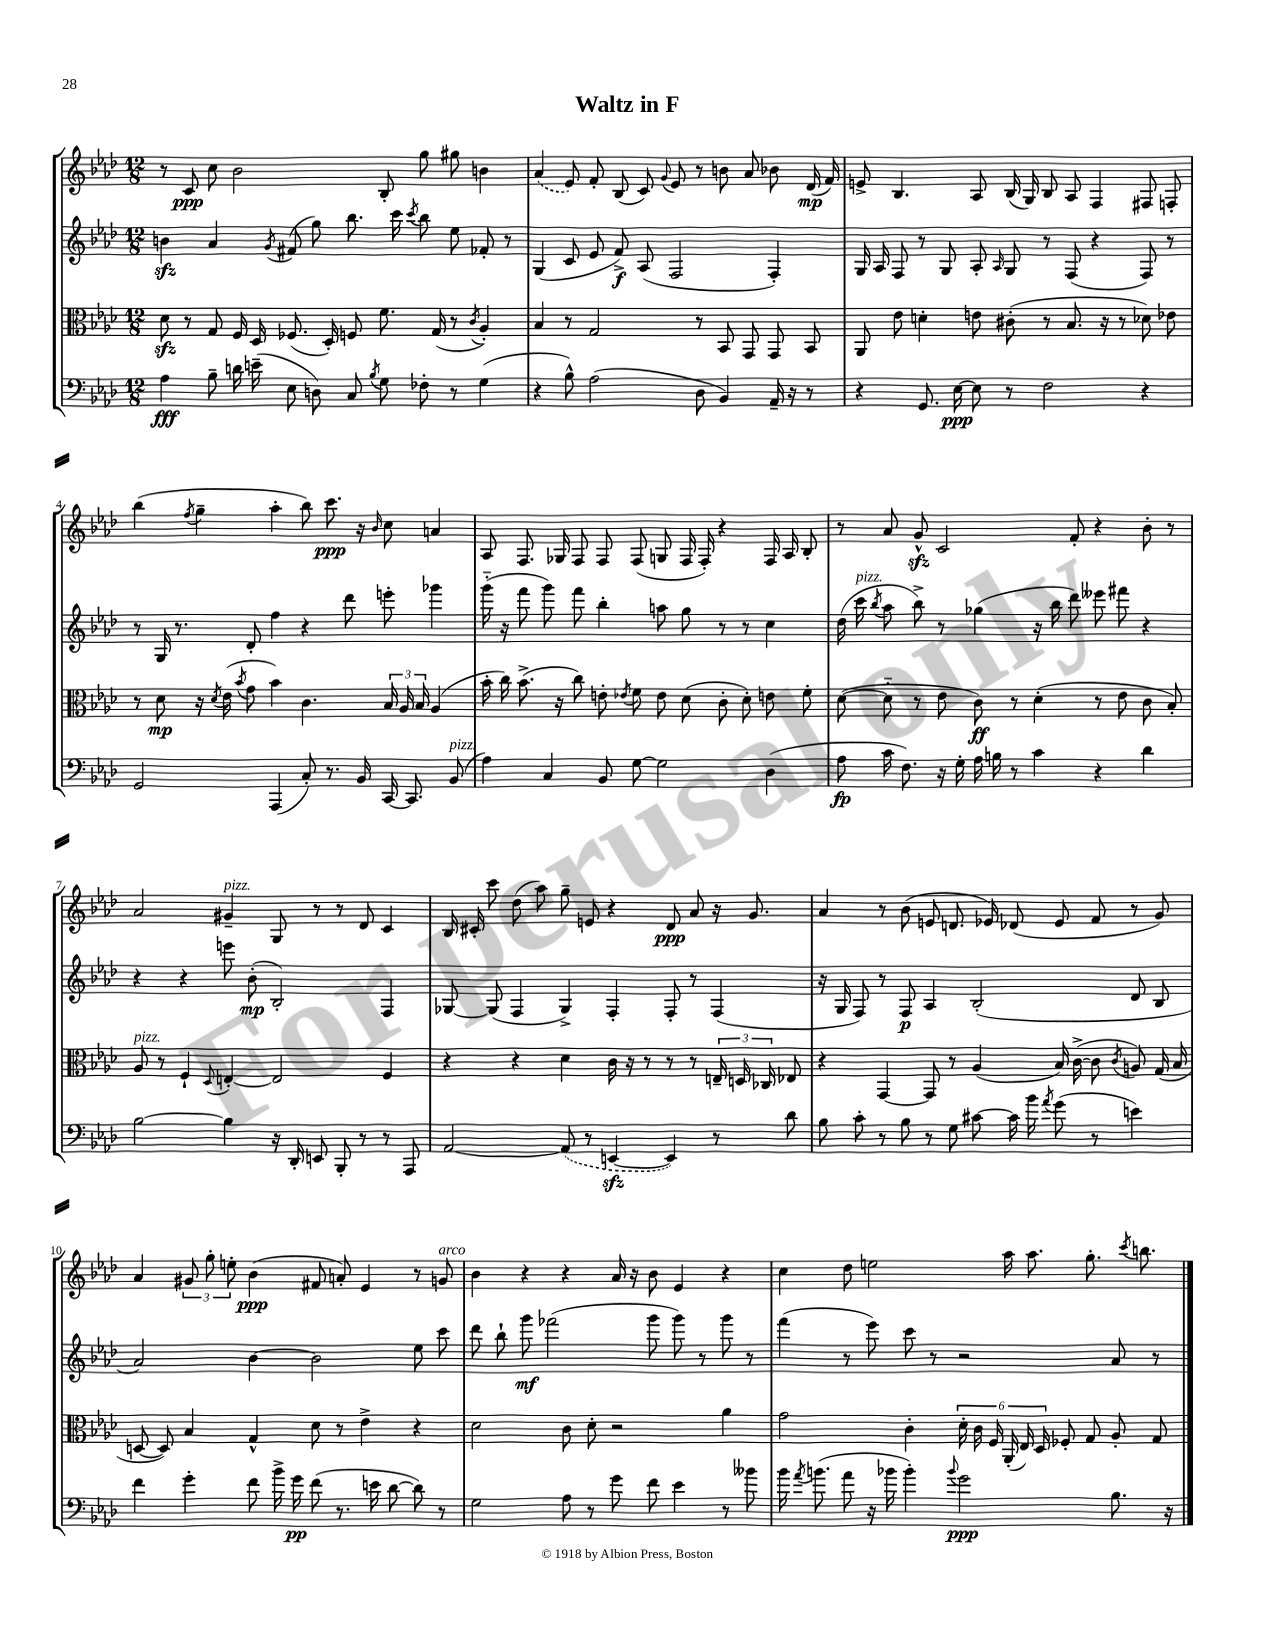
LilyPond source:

\header { title = "Waltz in F" }
<<
\new StaffGroup <<
\new Staff = "s0" {
    \clef treble \key aes \major \numericTimeSignature \time 12/8
    \autoBeamOff r8 c'8\ppp c''8 bes'2 bes8-. g''8 gis''8 b'4 |
    \once \slurDashed aes'4( ees'8) f'8-. bes8( c'8) \appoggiatura { g'8 } ees'8 r8 b'8 aes'8 bes'8 des'16\mp( f'16) |
    e'8-> bes4. aes8 bes16( g16) bes8 aes8 f4 fis8 f8-. |
    bes''4( \acciaccatura { f''8 } g''4-- aes''4-. bes''8) c'''8.\ppp r16 \grace { bes'16 } c''8 a'4 |
    aes8 f8. ges16 f8 f8 f8( g8 f16 f16-.) r4 f16 aes16 bes8-. |
    r8 aes'8 g'8-^\sfz c'2 f'8-. r4 bes'8-. r8 |
    aes'2 gis'4--^\markup { \italic "pizz." } g8 r8 r8 des'8 c'4 |
    bes16 cis'16-. c'''8 des''8( aes''8) g''8-- e'8 r4 des'8\ppp aes'8 r16 g'8. |
    aes'4 r8 bes'8( e'8 d'8. ees'16) des'8( ees'8 f'8 r8 g'8) |
    aes'4 \tuplet 3/2 { gis'8 g''8-. e''8-. } bes'4\ppp( fis'8 a'8-.) ees'4 r8 g'8^\markup { \italic "arco" } |
    bes'4 r4 r4 aes'16 r16 bes'8 ees'4 r4 |
    c''4 des''8 e''2 aes''16 aes''8. g''8.-. \acciaccatura { c'''8 } b''8. \bar "|." |
}
\new Staff = "s1" {
    \clef treble \key aes \major \numericTimeSignature \time 12/8
    \autoBeamOff b'4\sfz aes'4 \acciaccatura { g'8 } fis'8( g''8) bes''8. c'''16 \acciaccatura { c'''8 } bes''8 ees''8 fes'8-. r8 |
    g4( c'8 ees'8 f'8->\f) aes8( f2 f4-.) |
    g16 aes16 f8 r8 g8 aes8-. \grace { aes16 } g8 r8 f8( r4 f8) r8 |
    r8 g16 r8. des'8-. f''4 r4 des'''8 e'''8-. ges'''4 |
    g'''16-_( r16 f'''8 g'''8) f'''8 bes''4-. a''8 g''8 r8 r8 c''4 |
    des''16( c'''16^\markup { \italic "pizz." } \acciaccatura { bes''8 } aes''8 bes''8->) r8 ges''4( r16 bes''16 des'''8) eeses'''8 fis'''8 r4 |
    r4 r4 e'''8 bes'8-.\mp( bes2-.) f4 |
    ges8~ ges8( f4 ges4->) f4-. f8-. r8 f4( |
    r16 g16 f8) r8 f8\p aes4 bes2-.( des'8 bes8 |
    aes'2) bes'4~ bes'2 ees''8 c'''8 |
    des'''8 bes''8-! g'''8\mf fes'''2( g'''8 g'''8) r8 g'''8 r8 |
    f'''4( r8 ees'''8) c'''8 r8 r2 aes'8 r8 \bar "|." |
}
\new Staff = "s2" {
    \clef alto \key aes \major \numericTimeSignature \time 12/8
    \autoBeamOff des'8\sfz r8 g8 f16 des16 fes8.( des16-.) f8 f'8. g16( r8 \acciaccatura { c'8 } aes4-.) |
    bes4 r8 g2 r8 bes,8 g,8 g,8 bes,8 |
    aes,8 ees'8 d'4-. e'8 cis'8-.( r8 bes8. r16 r8 des'8) ees'8 |
    r8 des'8\mp r16 \acciaccatura { des'8 } ees'16( \acciaccatura { bes'8 } g'8 bes'4) c'4. \tuplet 3/2 { bes16 aes16 bes16 } aes4( |
    bes'16-. c''16) bes'8.->( r16 c''8) e'8-. \acciaccatura { ees'8 } f'8 ees'8 des'8( c'8-. des'8-.) e'8 f'8-. |
    des'8~( des'8-_ r8 ees'8 c'8\ff) r8 des'4-.( r8 ees'8 c'8 bes8-.) |
    aes8^\markup { \italic "pizz." } r8 f4-! \appoggiatura { des8 } e4~-. e2 f4 |
    r4 r4 des'4 c'16 r16 r8 r8 r8 \tuplet 3/2 { e16-- d16 ces16 } ees8 |
    r4 g,4~ g,8 r8 aes4( bes16) c'16~->( c'8 \acciaccatura { c'8 } a8) g16( bes16 |
    d8~ d8) bes4 g4-^ des'8 r8 ees'4-> r4 |
    des'2 c'8 des'8-. r2 aes'4 |
    g'2 c'4-. \tuplet 6/4 { des'16-. c'16 f16 aes,16-.( ees16) des16 } fes8-. g8 aes8-. g8 \bar "|." |
}
\new Staff = "s3" {
    \clef bass \key aes \major \numericTimeSignature \time 12/8
    \autoBeamOff aes4\fff bes8-- d'16 e'16--( ees8 d8) c8 \acciaccatura { bes8 } g8 fes8-. r8 g4( |
    r4 bes8-^) aes2( des8 bes,4) aes,16-- r16 r8 |
    r4 g,8. ees16~\ppp ees8 r8 f2 r4 |
    g,2 aes,,4( c8-.) r8. bes,16 c,16~ c,8. bes,8^\markup { \italic "pizz." }( |
    aes4) c4 bes,8 g8~ g2 des4( |
    aes8\fp c'16 f8.) r16 g16-. aes16 b16 r8 c'4 r4 des'4 |
    bes2~ bes4 r16 des,16-. e,8 bes,,8-. r8 r8 aes,,8 |
    aes,2~ \once \slurDashed aes,8( r8 e,4~\sfz e,4) r8 des'8 |
    bes8 c'8-. r8 bes8 r8 g8 cis'8~ cis'16 bes'16 \acciaccatura { aes'8 } g'8( r8 e'4) |
    f'4 g'4-. f'8 bes'16-> g'16\pp f'8( r8. e'16 des'8~ des'8) r8 |
    g2 aes8 r8 g'8 f'8 ees'4 r8 beses'8 |
    bes'16 \acciaccatura { aes'8 } b'8.( aes'8 r16 bes'16 bes'4-.) \appoggiatura { bes'8 } g'2\ppp bes8. r16 \bar "|." |
}
>>
>>
